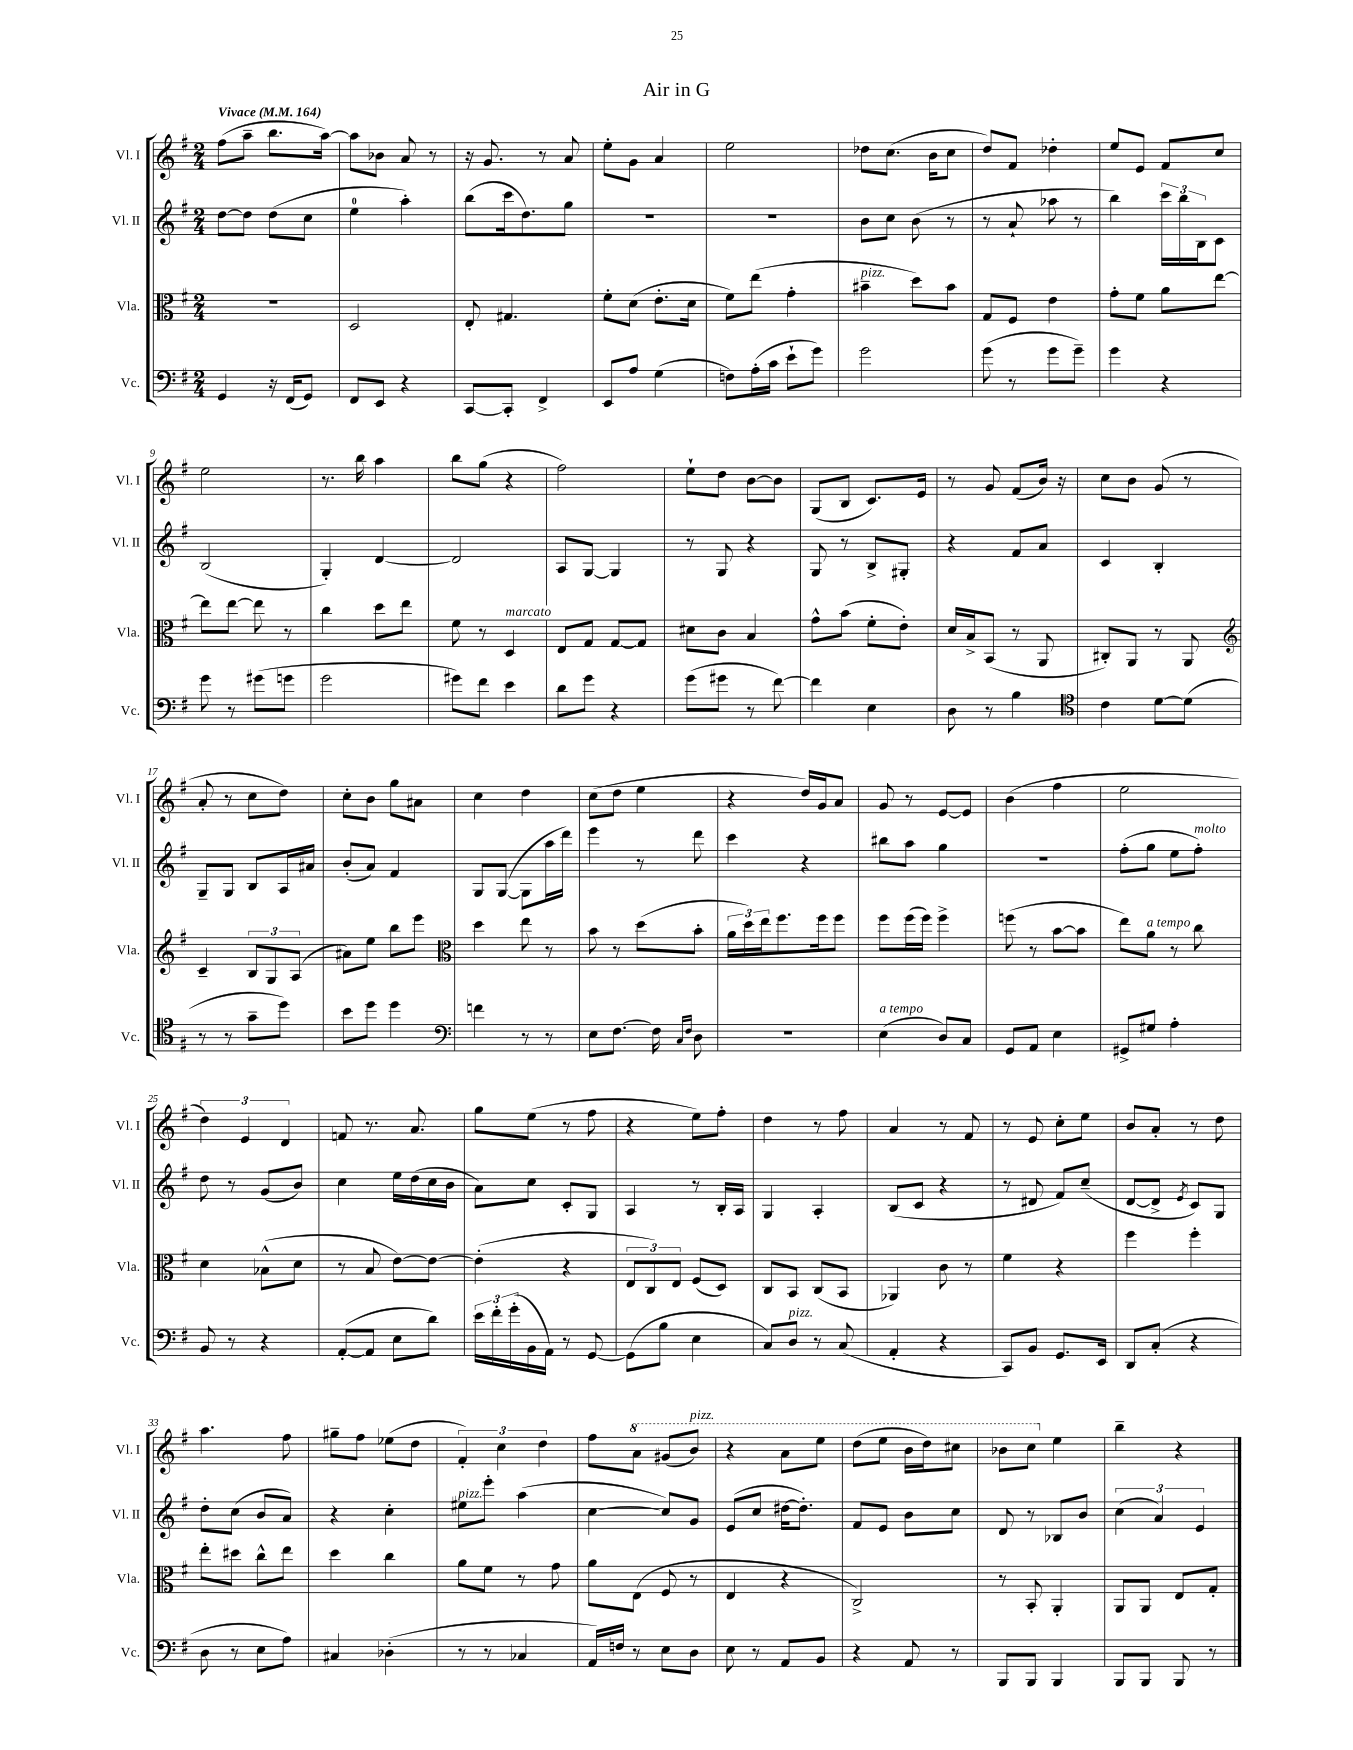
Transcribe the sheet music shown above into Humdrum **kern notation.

**kern	**kern	**kern	**kern
*part4	*part3	*part2	*part1
*staff4	*staff3	*staff2	*staff1
*I"Vc.	*I"Vla.	*I"Vl. II	*I"Vl. I
*I'Vc.	*I'Vla.	*I'Vl. II	*I'Vl. I
*clefF4	*clefC3	*clefG2	*clefG2
*k[f#]	*k[f#]	*k[f#]	*k[f#]
*M2/4	*M2/4	*M2/4	*M2/4
*MM164	*MM164	*MM164	*MM164
=1	=1	=1	=1
!	!	!	!LO:TX:a:B:t=Vivace
4GG/	2r	[8dd\L	(8ff#\L
.	.	8dd\J]	8aa~\J
16r	.	(8dd\L	8.bb\L
(16FF#/KL	.	.	.
8GG/J)	.	8cc\J	.
.	.	.	[16aa\Jk)
=2	=2	=2	=2
8FF#/L	2D/	4ee\	8aa\L]
8EE/J	.	.	8b-X\J
4r	.	4aa'\)	8a/
.	.	.	8r
=3	=3	=3	=3
[8CC/L	8E'/	(8bb\L	16r
.	.	.	8.g/
8CC'/J]	4.G#X/	16ccc\k	.
.	.	8.dd\)	.
4FF#^/	.	.	8r
.	.	8gg\J	8a/
=4	=4	=4	=4
8EE/L	8f#'\L	2r	8ee'\L
8A/J	(8d\J	.	8g\J
(4G\	8.e'\L	.	4a/
.	16d\Jk	.	.
=5	=5	=5	=5
8Fn\L)	8f#\L)	2r	2ee\
(16A'\L	(8ee\J	.	.
16c\JJ	.	.	.
8e`\L	4g'\	.	.
8g\J)	.	.	.
=6	=6	=6	=6
!	!LO:TX:a:i:t=pizz.	!	!
2g\	4b#X~\	8b\L	8dd-X\L
.	.	8cc\J	(8.cc\J
.	8dd\L)	(8b\	.
.	.	.	16b\KL
.	8b#\J	8r	8cc\J
=7	=7	=7	=7
(8g\	8G/L	8r	8dd/L)
8r	8F#/J	8a`/	8f#/J
8g\L	4e\	8aa-X\	4dd-X'\
8g~\J)	.	8r	.
=8	=8	=8	=8
4g\	8g'\L	4bb\)	8ee/L
.	8f#\J	.	8e/J
4r	8a\L	24ccc\LL	8f#/L
.	.	24bb\	.
.	.	24B\J	.
.	[8ee\J	8c\J	8cc/J
!!LO:LB:g=z
=9	=9	=9	=9
8g\	8ee\L]	(2B/	2ee\
8r	[8ee\J	.	.
(8g#X\L	8ee\]	.	.
8gn\J	8r	.	.
=10	=10	=10	=10
2g\	4cc\	4G'/)	8.r
.	.	.	16bb\
.	8dd\L	[4d/	4aa\
.	8ee\J	.	.
=11	=11	=11	=11
8g#X\L)	8f#\	2d/]	8bb\L
8f#\J	8r	.	(8gg\J
!	!LO:TX:a:i:t=marcato	!	!
4e\	4D/	.	4r
=12	=12	=12	=12
8d\L	8E/L	8A/L	2ff#\)
8g\J	8G/J	[8G/J	.
4r	[8G/L	4G/]	.
.	8G/J]	.	.
=13	=13	=13	=13
(8g\L	8d#X\L	8r	8ee`\L
8g#X\J	8c\J	8G/	8dd\J
8r	4B/	4r	[8b\L
[8f#\)	.	.	8b\J]
=14	=14	=14	=14
4f#\]	8g^^\L	8G/	(8G/L
.	(8b\J	8r	8B/J
4E\	8f#'\L	8B^/L	8.c/L)
.	8e'\J)	8G#X'/J	.
.	.	.	16e/Jk
=15	=15	=15	=15
8D\	16d/LL	4r	8r
.	16B^/J	.	.
8r	(8BB/J	.	8g/
4B\	8r	8f#/L	(8f#/L
.	8AA/	8a/J	16b/Jk)
.	.	.	16r
=16	=16	=16	=16
*clefC4	*	*	*
4c\	8C#X'/L)	4c/	8cc\L
.	8AA/J	.	8b\J
[8d\L	8r	4B'/	(8g/
(8d\J]	8AA/	.	8r
!!LO:LB:g=z
=17	=17	=17	=17
*	*clefG2	*	*
8r	4c~/	8G~/L	8a'/
8r	.	8G/J	8r
8g~\L	12B/L	8B/L	8cc\L
.	12G/	.	.
8dd\J)	.	16A/L	8dd\J)
.	(12A/J	.	.
.	.	16a#X/JJ	.
=18	=18	=18	=18
8b\L	8a#X\L)	(8b'/L	8cc'\L
8dd\J	8ee\J	8a/J)	8b\J
4dd\	8bb\L	4f#/	8gg\L
.	8eee\J	.	8a#X\J
=19	=19	=19	=19
*clefF4	*clefC3	*	*
4fn\	4dd\	8G/L	4cc\
.	.	([8G/J	.
8r	8ee\	8G\L]	4dd\
8r	8r	16aa\L	.
.	.	16ddd\JJ)	.
=20	=20	=20	=20
8E\L	8b\	4eee\	(8cc\L
[8.F#\J	8r	.	8dd\J
.	(8dd\L	8r	4ee\
16F#\]	.	.	.
16qqC/LL	.	.	.
16qqF#/JJ	.	.	.
8D\	8b'\J	8ddd\	.
=21	=21	=21	=21
2r	24a\LL	4ccc\	4r
.	24dd\)	.	.
.	24ee\J	.	.
.	8.ff#\	.	.
.	.	4r	16dd/LL)
.	16ff#\k	.	16g/J
.	8ff#\J	.	8a/J
=22	=22	=22	=22
!LO:TX:a:i:t=a tempo	!	!	!
(4E\	8ff#\L	8bb#X\L	8g/
.	(16ff#\L	8aa\J	8r
.	16ff#\JJ)	.	.
8D/L)	4ff#^\	4gg\	[8e/L
8C/J	.	.	8e/J]
=23	=23	=23	=23
8GG/L	(8ffn\	2r	(4b\
8AA/J	8r	.	.
4E\	[8b\L	.	4ff#\
.	8b\J]	.	.
=24	=24	=24	=24
8GG#X^/L	8ee\L)	(8ff#'\L	2ee\
!	!LO:TX:a:i:t=a tempo	!	!
8G#X/J	8a\J	8gg\J	.
4A'\	8r	8ee\L	.
!	!	!LO:TX:a:i:t=molto	!
.	8cc\	8ff#'\J)	.
!!LO:LB:g=z
=25	=25	=25	=25
8BB/	4d\	8dd\	6dd\)
8r	.	8r	.
.	.	.	6e/
4r	(8B-X^^\L	(8g/L	.
.	.	.	6d/
.	8d\J	8b/J)	.
=26	=26	=26	=26
([8AA'/L	8r	4cc\	8fn/
8AA/J]	8B/	.	8.r
8E\L	[8e\L)	16ee\LL	.
.	.	(16dd\	8.a/
8d\J)	8e\J_	16cc\	.
.	.	16b\JJ	.
=27	=27	=27	=27
24e\LL	(4e'\]	8a\L)	8gg\L
24f#'\	.	.	.
(24g'\	.	.	.
16BB\	.	8cc\J	(8ee\J
16AA\JJ)	.	.	.
8r	4r	8c'/L	8r
[8GG/	.	8G/J	8ff#\
=28	=28	=28	=28
(8GG\L]	12E/L	4A/	4r
.	12C/)	.	.
8B\J	.	.	.
.	12E/J	.	.
4E\	(8F#/L	8r	8ee\L)
.	8D/J)	16B'/LL	8ff#'\J
.	.	16A/JJ	.
=29	=29	=29	=29
8C/L)	8C/L	4G/	4dd\
!LO:TX:a:i:t=pizz.	!	!	!
8D/J	8BB/J	.	.
8r	(8C/L	4A'/	8r
(8C/	8BB/J	.	8ff#\
=30	=30	=30	=30
4AA'/	4AA-X/)	(8B/L	4a/
.	.	8c/J	.
4r	8c\	4r	8r
.	8r	.	8f#/
=31	=31	=31	=31
8CC/L)	4f#\	8r	8r
8BB/J	.	8d#X/	8e/
8.GG/L	4r	8f#/L)	8cc'\L
.	.	(8cc~/J	8ee\J
16EE/Jk	.	.	.
=32	=32	=32	=32
8DD/L	4ff#\	[8d/L	8b/L
(8C'/J	.	8d^/J]	8a'/J
.	.	8qe/	.
4r	4ff#'\	8c/L)	8r
.	.	8G/J	8dd\
!!LO:LB:g=z
=33	=33	=33	=33
8D\	8ee'\L	8dd'\L	4.aa\
8r	8dd#X\J	(8cc\J	.
8E\L	8cc^^\L	8b/L	.
8A\J)	8ee\J	8a/J)	8ff#\
=34	=34	=34	=34
4C#X/	4dd\	4r	8gg#X~\L
.	.	.	8ff#\J
(4D-X'\	4cc\	4cc'\	(8ee-X\L
.	.	.	8dd\J
=35	=35	=35	=35
!	!	!LO:TX:a:i:t=pizz.	!
8r	8a\L	8ee#X\L	6f#'/)
8r	8f#\J	8eee'\J	.
.	.	.	6cc\
4C-X/	8r	(4aa\	.
.	.	.	6dd\
.	8g\	.	.
=36	=36	=36	=36
16AA/LL)	8a\L	[4cc\	8ff#\L
16Fn/JJ	.	.	.
*	*	*	*8va
8r	(8E\J	.	8aa\J
8E\L	8F#/	8cc/L])	(8gg#X/L
!	!	!	!LO:TX:a:i:t=pizz.
8D\J	8r	8g/J	8bb/J)
=37	=37	=37	=37
8E\	4E/	(8e/L	4r
8r	.	8cc/J	.
8AA/L	4r	[16dd#X\KL	8aa\L
.	.	8.dd#'\J])	.
8BB/J	.	.	8eee\J
=38	=38	=38	=38
4r	2C^/)	8f#/L	(8ddd\L
.	.	8e/J	8eee\J
8AA/	.	8b\L	16bb\LL
.	.	.	16ddd\J)
8r	.	8cc\J	8ccc#X\J
=39	=39	=39	=39
8BBB/L	8r	8d/	8bb-X\L
8BBB/J	8BB'/	8r	8ccc\J
*	*	*	*X8va
4BBB/	4AA'/	8B-X/L	4ee\
.	.	8b/J	.
=40	=40	=40	=40
8BBB/L	8AA/L	(6cc\	4bb~\
8BBB/J	8AA/J	.	.
.	.	6a/)	.
8BBB/	8E/L	.	4r
.	.	6e/	.
8r	8G'/J	.	.
==	==	==	==
*-	*-	*-	*-
